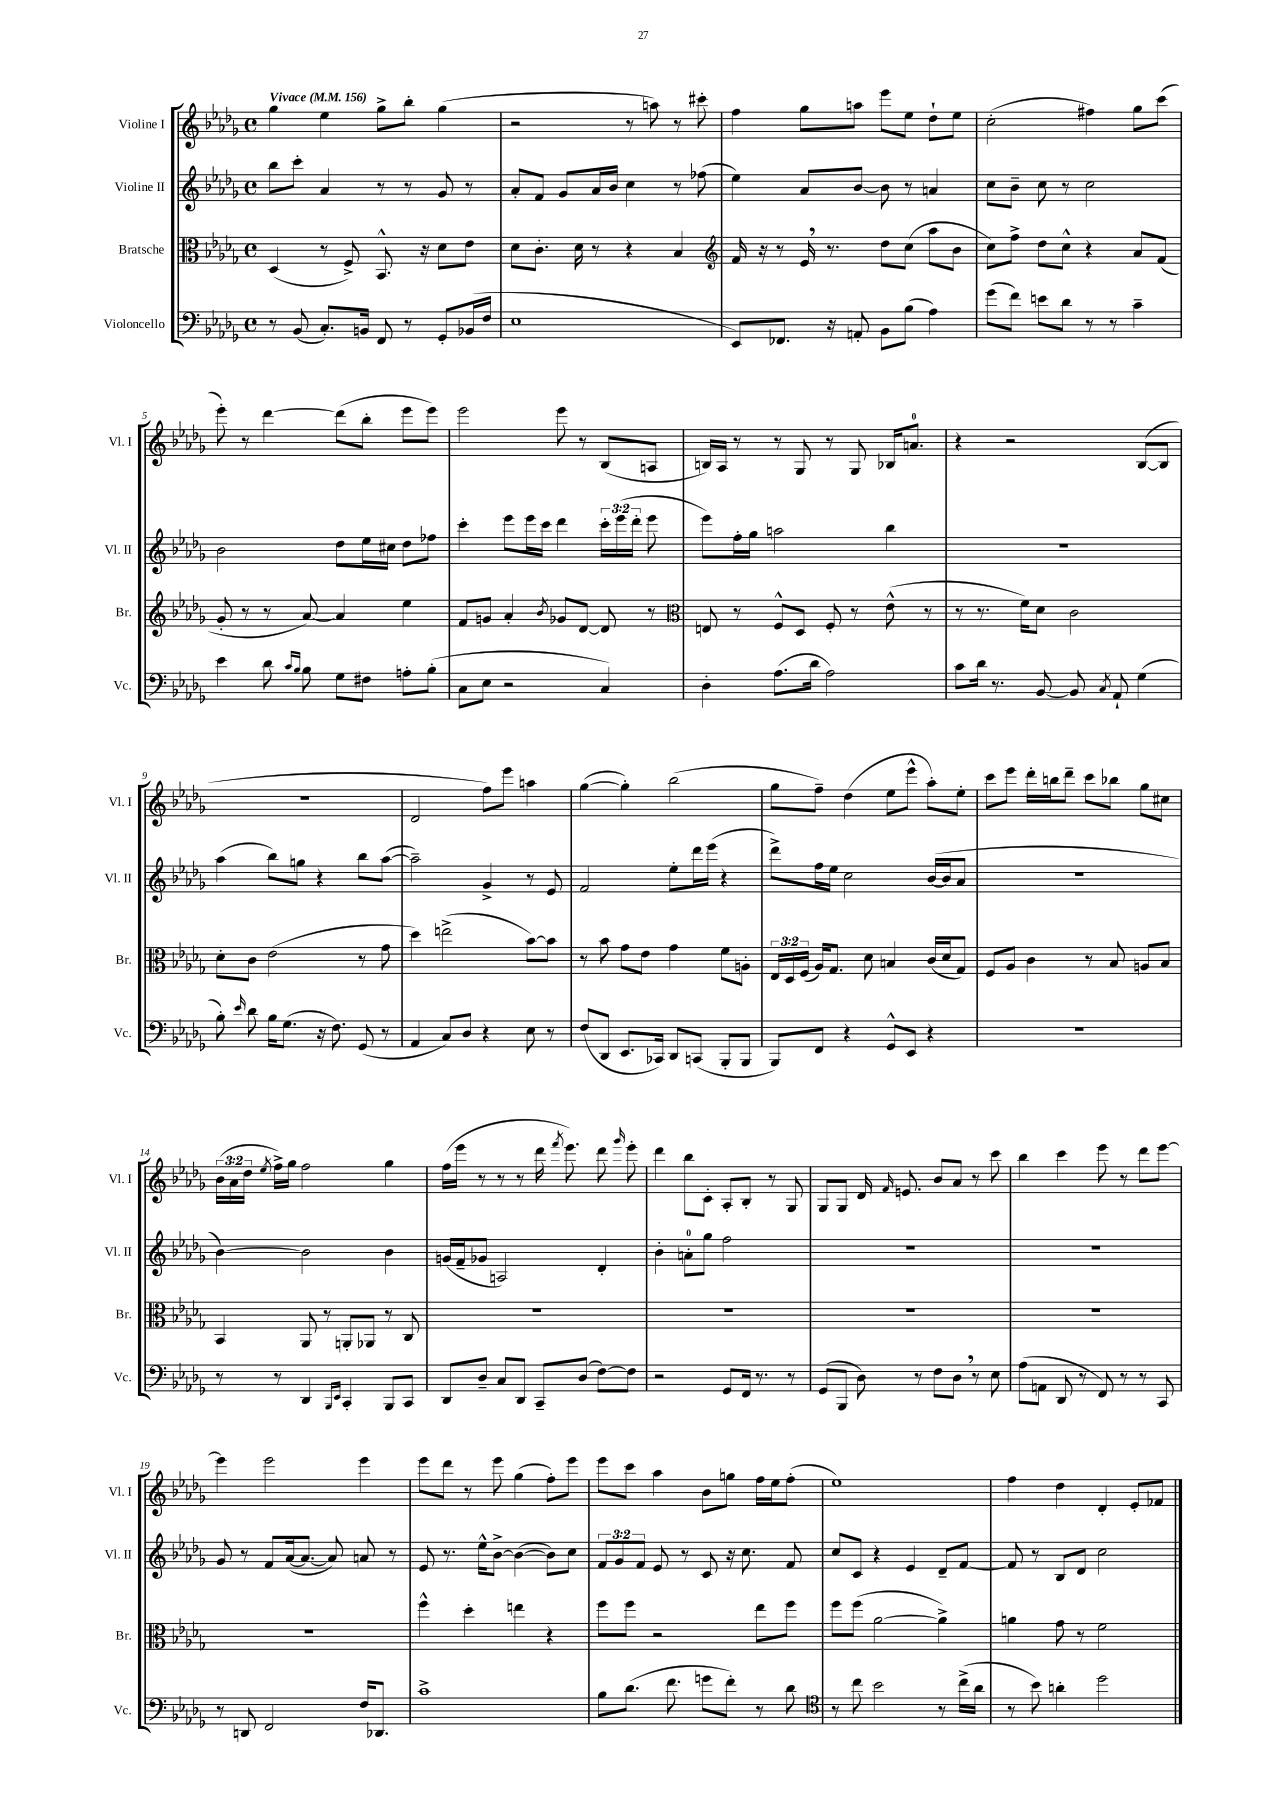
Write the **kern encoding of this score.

**kern	**kern	**kern	**kern
*staff4	*staff3	*staff2	*staff1
*clefF4	*clefC3	*clefG2	*clefG2
*k[b-e-a-d-g-]	*k[b-e-a-d-g-]	*k[b-e-a-d-g-]	*k[b-e-a-d-g-]
*M4/4	*M4/4	*M4/4	*M4/4
*met(c)	*met(c)	*met(c)	*met(c)
*MM156	*MM156	*MM156	*MM156
8r	(4D-	8bb-	4gg-
(8BB-	.	8ccc'	.
8.C')	8r	4a-	4ee-
.	8F^)	.	.
16BB	.	.	.
8FF	8.BB-^^	8r	8gg-^
8r	.	8r	8bb-'
.	16r	.	.
8GG-'	8d-	8g-	(4gg-
(16BB-	8e-	8r	.
16F	.	.	.
=	=	=	=
1E-	8d-	8a-'	2r
.	8.c'	8f	.
.	.	8g-	.
.	16d-	.	.
.	8r	16a-	.
.	.	16b-	.
.	4r	4cc	8r
.	.	.	8aa)
.	4B-	8r	8r
.	.	(8ff-	8ccc#'
=	=	=	=
*	*clefG2	*	*
8EE-)	16f	4ee-)	4ff
.	16r	.	.
8.FF-	8r	.	.
.	16e-	8a-	8gg-
16r	8.r	.	.
8AA'	.	[8b-	8aa
8BB-	8dd-	8b-]	8eee-
(8B-	(8cc	8r	8ee-
4A-)	8aa-	4a	8dd-`
.	8b-	.	8ee-
=	=	=	=
(8g-	8cc)	8cc	(2cc'
8f)	8ff^	8b-~	.
8e	8dd-	8cc	.
8d-	8cc^^	8r	.
8r	4r	2cc	4ff#)
8r	.	.	.
4c~	8a-	.	8gg-
.	(8f	.	(8ccc
=	=	=	=
4e-	8g-'	2b-	8eee-')
.	8r	.	8r
8d-	8r	.	[4ddd-
16qqc	.	.	.
16qqB-	.	.	.
8B-	[8a-)	.	.
8G-	4a-]	8dd-	(8ddd-]
8F#	.	16ee-	8bb-'
.	.	16cc#	.
8A'	4ee-	8dd-	8eee-
(8B-'	.	8ff-	8eee-)
=	=	=	=
8C	8f	4ccc'	2eee-
8E-	8g	.	.
2r	4a-'	8eee-	.
.	.	16eee-	.
.	.	16ccc	.
.	8qb-	.	.
.	8g-	4ddd-	8eee-
.	[8d-	.	8r
4C)	8d-]	24ccc'	(8B-
.	.	(24eee-	.
.	.	24ddd-'	.
.	8r	8eee-	8A
=	=	=	=
*	*clefC3	*	*
4D-'	8E	8eee-)	16B)
.	.	.	16A-
.	8r	16ff'	8r
.	.	16gg-	.
(8.A-	8F^^	2aa	8r
.	8D-	.	8G-
16d-	.	.	.
2A-)	8F'	.	8r
.	8r	.	8G-
.	(8e-^^	4bb-	16B-
.	.	.	8.a
.	8r	.	.
=	=	=	=
8c	8r	1r	4r
16d-	8.r	.	.
8.r	.	.	.
.	.	.	2r
.	16f)	.	.
[8BB-	8d-	.	.
8BB-]	2c	.	.
8qC	.	.	.
8AA-`	.	.	.
(4G-	.	.	([8B-
.	.	.	8B-]
=	=	=	=
8B-')	8d-'	(4aa-	1r
16qqe-	.	.	.
8d-	8c	.	.
16B-	(2e-	8bb-)	.
(8.G-	.	.	.
.	.	8gg	.
16r	.	4r	.
8.F)	.	.	.
(8GG-	8r	8bb-	.
8r	8g-	([8aa-	.
=	=	=	=
4AA-	4dd-)	2aa-~])	2d-
8C)	(2ee^	.	.
8D-	.	.	.
4r	.	4g-^	8ff)
.	.	.	8eee-
8E-	[8b-)	8r	4aa
8r	8b-]	8e-	.
=	=	=	=
(8F	8r	2f	([4gg-
8DD-	8b-	.	.
8.EE-	8g-	.	4gg-'])
.	8e-	.	.
16CC-)	.	.	.
8DD-	4g-	8ee-'	(2bb-
(8CC	.	16ddd-	.
.	.	(16eee-	.
8BBB-'	8f	4r	.
8BBB-	8A'	.	.
=	=	=	=
8BBB-)	24E-	8ddd-^)	8gg-
.	24D-	.	.
.	(24F	.	.
8FF	16A-)	16ff	8ff~)
.	8.G-	16ee-	.
4r	.	2cc	(4dd-
.	8d-	.	.
8GG-^^	4B	.	8ee-
8EE-	.	.	8eee-^^
4r	(16c	([16b-	8aa-')
.	16d-	16b-]	.
.	8G-)	8a-	8ee-'
=	=	=	=
1r	8F	1r	8ccc
.	8A-	.	8eee-
.	4c	.	16ddd-'
.	.	.	16bb
.	.	.	8ddd-~
.	8r	.	8ccc
.	8B-	.	8bb-
.	8A	.	8gg-
.	8B-	.	8cc#
=	=	=	=
8r	4BB-	[4b-)	(24b-
.	.	.	24a-
.	.	.	24dd-
.	.	.	8qee-
8r	.	.	16ff^)
.	.	.	16gg-
4DD-	8AA-	2b-]	2ff
.	8r	.	.
16qqBBB-	.	.	.
16qqEE-	.	.	.
4CC'	8AA'	.	.
.	8AA-	.	.
8BBB-	8r	4b-	4gg-
8CC	8C	.	.
=	=	=	=
8DD-	1r	(16g	(16ff
.	.	16f~	16eee-
8D-~	.	8g-	8r
8C	.	2A)	8r
8DD-	.	.	8r
8CC~	.	.	16ddd-
.	.	.	8qfff
.	.	.	8.eee-)
(8D-	.	.	.
[8F)	.	4d-'	8ddd-
.	.	.	16qqggg-
8F]	.	.	8eee-'
=	=	=	=
2r	1r	4b-'	4ddd-
.	.	8a'	8bb-
.	.	8gg-	8c'
8GG-	.	2ff	8A-'
16FF	.	.	8B-'
8.r	.	.	.
.	.	.	8r
8r	.	.	8G-
=	=	=	=
(8GG-	1r	1r	8G-
8BBB-	.	.	8G-
8D-)	.	.	16d-
.	.	.	16qqf
.	.	.	8.e
8r	.	.	.
8F	.	.	8b-
8D-	.	.	8a-
8r	.	.	8r
8E-	.	.	8ccc
=	=	=	=
(8A-	1r	1r	4bb-
8AA	.	.	.
8DD-	.	.	4ccc
8r	.	.	.
8FF)	.	.	8eee-
8r	.	.	8r
8r	.	.	8ddd-
8CC	.	.	[8eee-
=	=	=	=
8r	1r	8g-	4eee-]
8DD	.	8r	.
2FF	.	8f	2eee-
.	.	([16a-	.
.	.	8.a-_	.
.	.	8a-])	.
16F	.	8a	4eee-
8.DD-	.	.	.
.	.	8r	.
=	=	=	=
1c^	4ff^^	8e-	8eee-
.	.	8.r	8ddd-
.	4dd-'	.	8r
.	.	16ee-^^	.
.	.	[8b-^	8eee-
.	4ee	(4b-_	(4gg-
.	4r	8b-])	8ff')
.	.	8cc	8eee-
=	=	=	=
8B-	8ff	12f	8eee-
.	.	12g-	.
(8.d-	8ff	.	8ccc
.	.	12f	.
.	2r	8e-	4aa-
8.f	.	.	.
.	.	8r	.
8g	.	8c	8b-
8f')	.	16r	8gg
.	.	8.cc	.
8r	8ee-	.	16ff
.	.	.	16ee-
8d-	8ff	8f	(8ff'
=	=	=	=
*clefC4	*	*	*
8r	8ff	8cc	1ee-)
8cc	(8ff	8c	.
2b-	[2a-	4r	.
.	.	4e-	.
8r	4a-^])	8d-~	.
(16cc^	.	[8f	.
16a-	.	.	.
=	=	=	=
8r	4a	8f]	4ff
8b-)	.	8r	.
4a'	8g-	8B-	4dd-
.	8r	8d-	.
2dd-	2f	2cc	4d-'
.	.	.	8e-'
.	.	.	8f-
==	==	==	==
*-	*-	*-	*-
